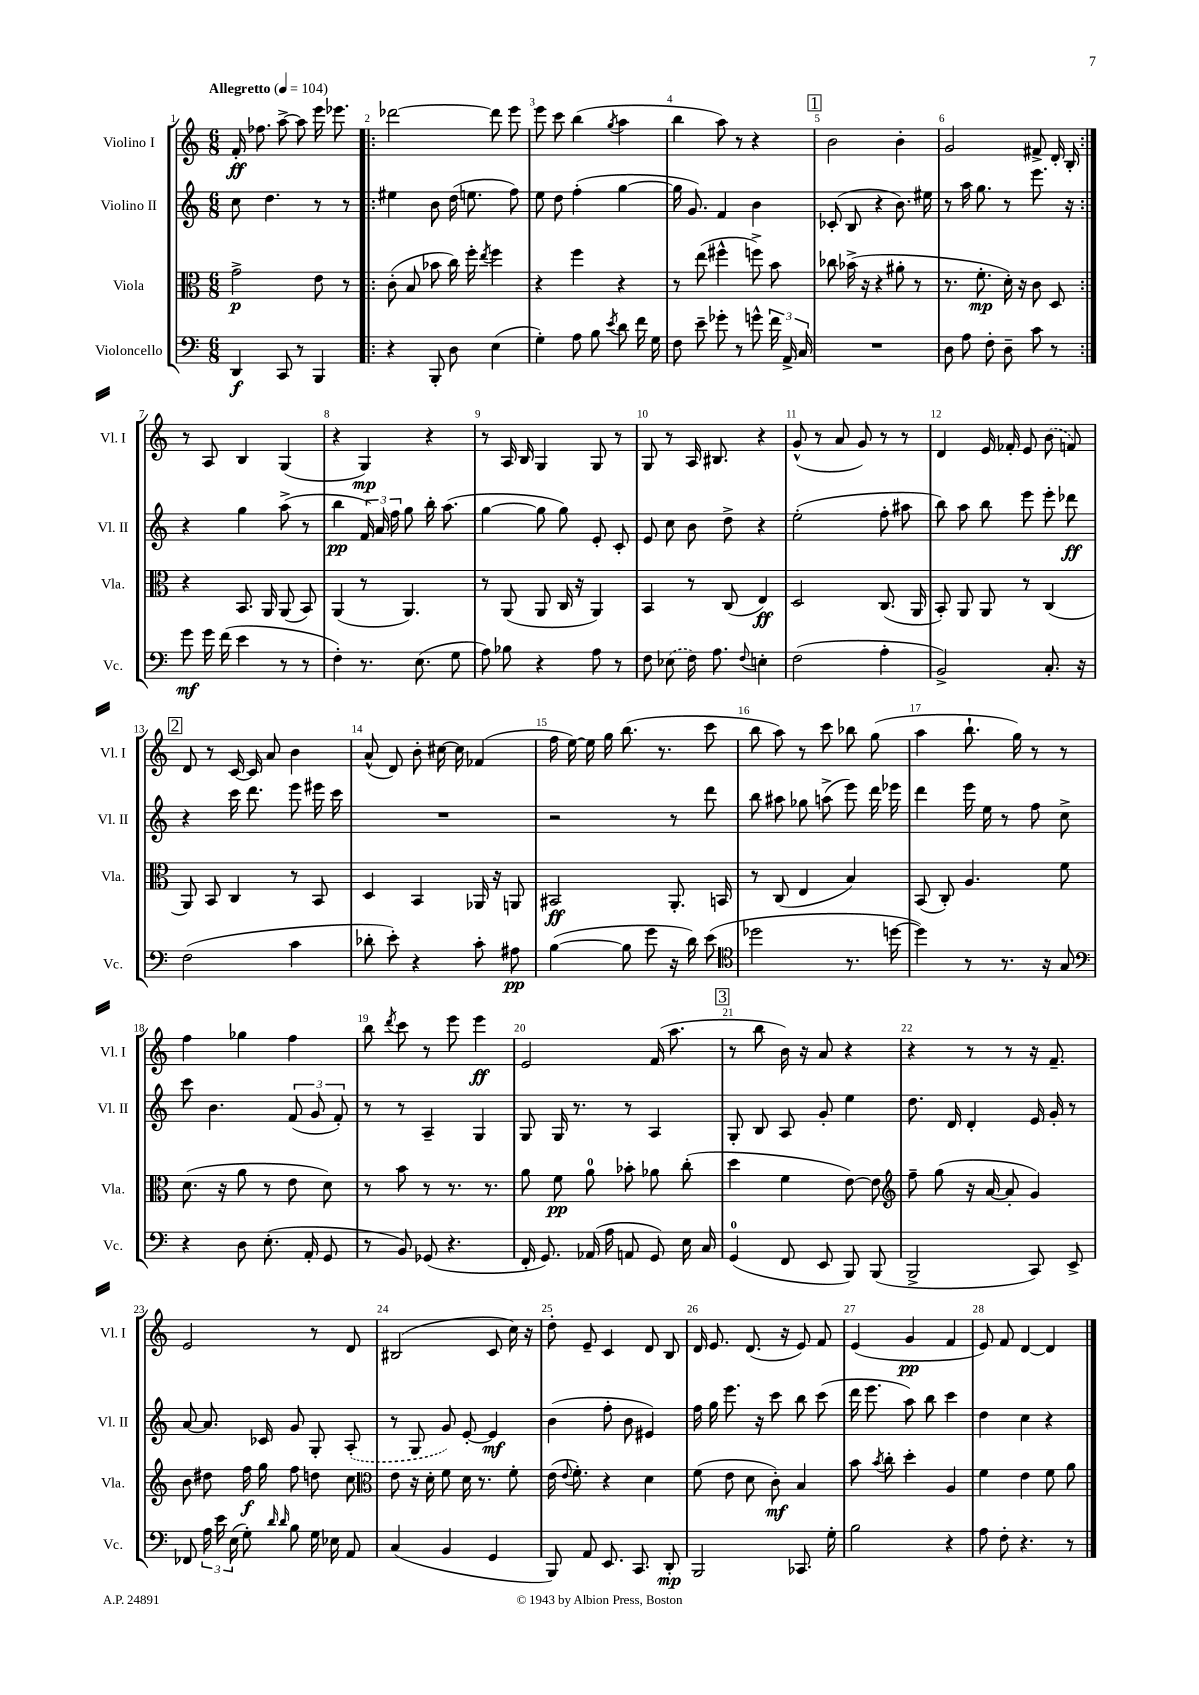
<<
\new StaffGroup <<
\new Staff = "s0" \with { instrumentName = "Violino I" shortInstrumentName = "Vl. I" } {
    \clef treble \key c \major \numericTimeSignature \time 6/8 \tempo "Allegretto" 4 = 104
    \autoBeamOff f'16-.\ff fes''8. a''8~-> a''8 e'''16 ees'''8. |
    \repeat volta 2 { des'''2~ des'''8 e'''8 |
    e'''8 c'''8 b''4( \acciaccatura { g''8 } a''4 |
    b''4 a''8) r8 r4 |
    \mark \markup { \box "1" } b'2 b'4-. |
    g'2 fis'8-> d'16-. b16-. | }
    r8 a8 b4 g4( |
    r4 g4\mp) r4 |
    r8 a16 b16 g4 g8 r8 |
    g8 r8 a16 bis8. r4 |
    g'8-^( r8 a'8 g'8) r8 r8 |
    d'4 e'16 fes'16-. e'8 \once \slurDashed b'8( f'8) |
    \mark \markup { \box "2" } d'8 r8 c'16~ c'16 a'8 b'4 |
    a'8-^( d'8) b'8-. cis''16~ cis''16 fes'4( |
    f''16 e''16~) e''16 g''16 b''8.( r8. c'''8 |
    b''8 a''8) r8 c'''8 bes''8 g''8( |
    a''4 b''8.-! g''16) r8 r8 |
    f''4 ges''4 f''4 |
    b''8 \acciaccatura { d'''8 } c'''8 r8 e'''8 e'''4\ff |
    e'2 f'16( a''8. |
    \mark \markup { \box "3" } r8 b''8 b'16) r16 a'8 r4 |
    r4 r8 r8 r16 f'8.-- |
    e'2 r8 d'8 |
    bis2( c'8 c''16) r16 |
    d''8-. e'8-- c'4 d'8 b8 |
    d'16 e'8. d'8.( r16 e'8) f'8 |
    e'4( g'4\pp f'4 |
    e'8) f'8 d'4~ d'4 \bar "|." |
}
\new Staff = "s1" \with { instrumentName = "Violino II" shortInstrumentName = "Vl. II" } {
    \clef treble \key c \major \numericTimeSignature \time 6/8
    \autoBeamOff c''8 d''4. r8 r8 |
    \repeat volta 2 { eis''4 b'8 d''16( e''8. f''8) |
    e''8 d''8 f''4-.( g''4~ |
    g''16 g'8.) f'4 b'4 |
    \mark \markup { \box "1" } ces'8-.( b8 r4 b'8.) eis''16 |
    r8 a''16 g''8. r8 e'''8. r16 | }
    r4 g''4 a''8->( r8 |
    b''4\pp \tuplet 3/2 { f'16) a'16 f''16 } g''8 b''16-. a''8.( |
    g''4~ g''8 g''8) e'8-. c'8-. |
    e'8 c''8 b'8 d''8-> r4 |
    e''2-.( f''8-. ais''8 |
    b''8) a''8 b''8 e'''8 e'''8-. des'''8\ff |
    \mark \markup { \box "2" } r4 c'''16 d'''8. e'''8 eis'''16 c'''16 |
    R2. |
    r2 r8 d'''8 |
    b''8 ais''8 ges''8 a''8->( e'''8) d'''16 ees'''16 |
    d'''4 e'''16 e''16 r8 f''8 c''8-> |
    c'''8 b'4. \tuplet 3/2 { f'8( g'8 f'8-.) } |
    r8 r8 a4-- g4 |
    g8 g16 r8. r8 a4 |
    \mark \markup { \box "3" } g8-. b8 a8 g'8-. e''4 |
    d''8. d'16 d'4-. e'16 g'16-. r8 |
    a'8~ a'8. ces'16 g'8 g8-. \once \slurDashed a8-.( |
    r8 g8 g'8) e'8~-. e'4\mf |
    b'4( f''8-. b'8 eis'4) |
    f''16 g''16 e'''8. r16 c'''8 b''8 c'''8( |
    d'''16 e'''8. a''8) b''8 c'''4 |
    d''4 c''4 r4 \bar "|." |
}
\new Staff = "s2" \with { instrumentName = "Viola" shortInstrumentName = "Vla." } {
    \clef alto \key c \major \numericTimeSignature \time 6/8
    \autoBeamOff g'2->\p e'8 r8 |
    \repeat volta 2 { c'8-.( b8 bes'8 c''16) f''16-. \acciaccatura { e''8 } f''4 |
    r4 f''4 r4 |
    r8 e''8( fis''4-^ f''8->) b'8 |
    \mark \markup { \box "1" } ces''8 bes'16->( r16 r4 ais'8-. r8 |
    r8. f'8.-.\mp d'16-.) r16 c'8 d8 | }
    r4 b,8. a,16 a,8( b,8) |
    a,4( r8 a,4.) |
    r8 a,8( a,8 c16 r16 a,4) |
    b,4 r8 c8( e4\ff) |
    d2 c8.( a,16 |
    b,8-.) a,8 a,8 r8 c4( |
    \mark \markup { \box "2" } a,8) b,8 c4 r8 b,8 |
    d4 b,4 aes,16 r16 a,8 |
    bis,2\ff a,8.-. b,16 |
    r8 c8( e4 b4) |
    b,8( c8-.) a4. f'8 |
    d'8.( r16 a'8 r8 e'8 d'8) |
    r8 b'8 r8 r8. r8. |
    a'8 f'8\pp a'8-0 bes'8-. aes'8 c''8-.( |
    \mark \markup { \box "3" } d''4 f'4 e'8~) e'8 |
    \clef treble f''8-- g''8( r16 a'16~ a'8-. g'4) |
    b'8 dis''8 f''16\f g''16 f''8 d''8 c''8 |
    \clef alto e'8 r16 d'16-. f'8 d'16 r8. f'8-. |
    e'16( \appoggiatura { e'8 } f'8.-.) r4 d'4 |
    f'8( e'8 d'8 c'8-.\mf) b4 |
    b'8 \acciaccatura { b'8 } c''8-. d''4-. a4 |
    f'4 e'4 f'8 a'8 \bar "|." |
}
\new Staff = "s3" \with { instrumentName = "Violoncello" shortInstrumentName = "Vc." } {
    \clef bass \key c \major \numericTimeSignature \time 6/8
    \autoBeamOff d,4\f c,8 r8 b,,4 |
    \repeat volta 2 { r4 b,,8-. d8 e4( |
    g4-.) a8 b8 \acciaccatura { e'8 } d'8 f'16 g16 |
    f8 e'8-- ges'8-. r8 g'8-^ \tuplet 3/2 { f'16 a,16-> c16 } |
    \mark \markup { \box "1" } R2. |
    d8 a8 f8-. d8-- c'8 r8 | }
    g'8\mf g'16 f'16( e'4 r8 r8 |
    f4-.) r8. e8.( g8 |
    a8) bes8 r4 a8 r8 |
    f8 \once \slurDashed ees8( f16) a8. \appoggiatura { f8 } e4-. |
    f2( a4-. |
    b,2->) c8.-. r16 |
    \mark \markup { \box "2" } f2( c'4 |
    des'8-. e'8-.) r4 c'8-. ais8\pp |
    b4~( b8 g'8 r16 d'16) e'8( |
    \clef tenor des''2 r8. d''16~ |
    d''4) r8 r8. r16 g8 |
    \clef bass r4 d8 e8.-.( a,16-. g,8 |
    r8 b,8) ges,8( r4. |
    f,16-. g,8.) aes,16( a16 a,8 g,8) e16 c16 |
    \mark \markup { \box "3" } g,4-0( f,8 e,8 b,,8) b,,8( |
    b,,2-> c,8) e,8-> |
    fes,8 \tuplet 3/2 { a16 e'16 e16( } g8-.) \grace { d'16 d'16 } b8 g16 ees16 a,8 |
    c4( b,4 g,4 |
    b,,8) a,8 e,8. c,8. d,8-.\mp |
    b,,2 ces,8. g16-. |
    b2 r4 |
    a8 f8-. r4. r8 \bar "|." |
}
>>
>>
\layout { \context { \Score \override BarNumber.break-visibility = ##(#f #t #t) barNumberVisibility = #all-bar-numbers-visible } }
